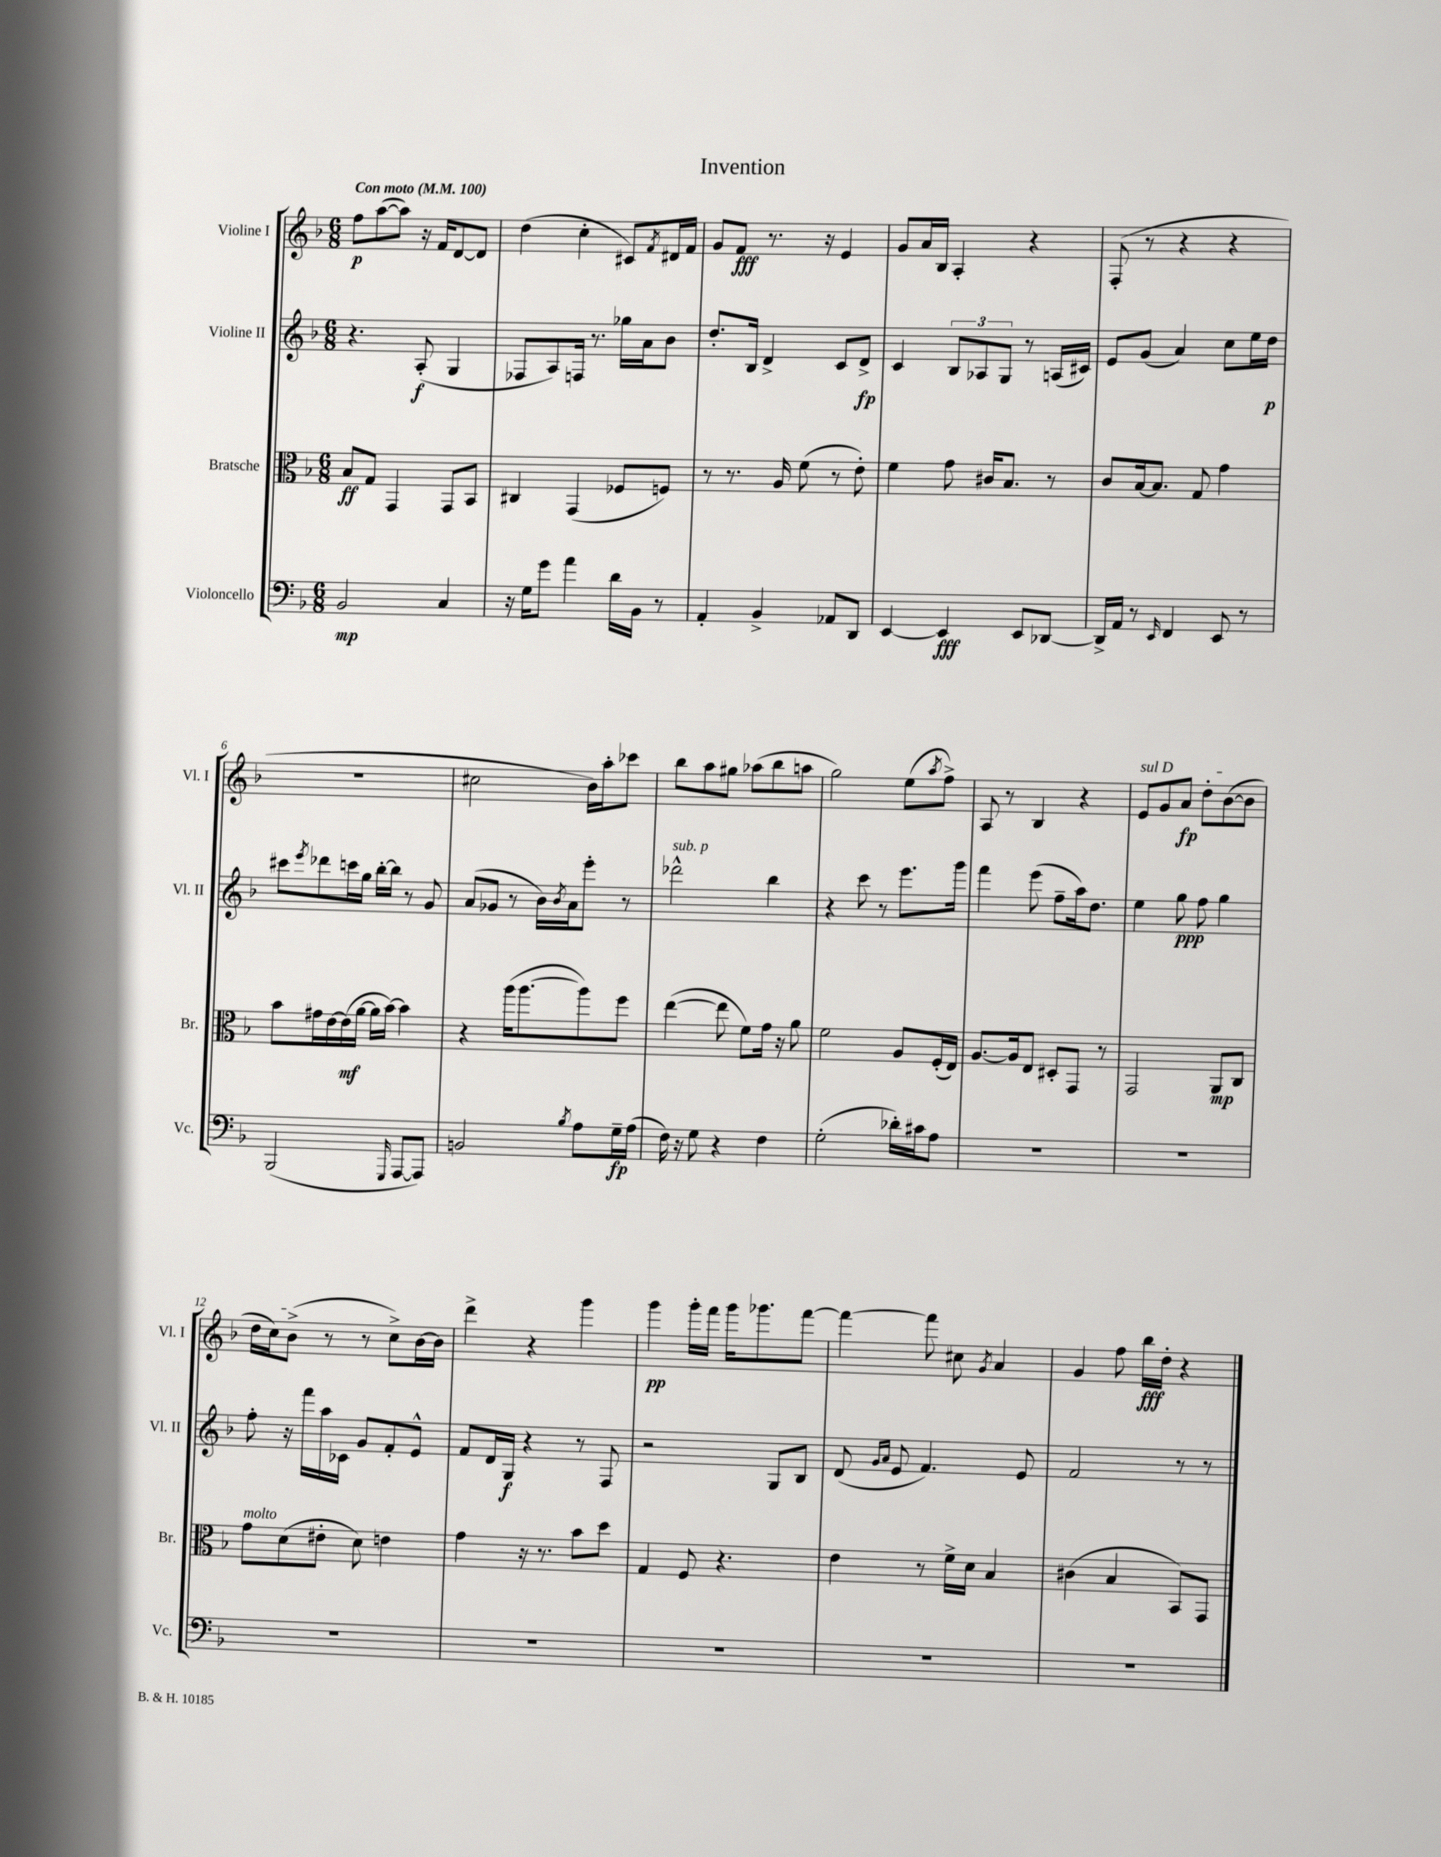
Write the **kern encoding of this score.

**kern	**kern	**kern	**kern
*staff4	*staff3	*staff2	*staff1
*clefF4	*clefC3	*clefG2	*clefG2
*k[b-]	*k[b-]	*k[b-]	*k[b-]
*M6/8	*M6/8	*M6/8	*M6/8
*MM100	*MM100	*MM100	*MM100
2BB-/	8B-/L	4.r	8ff\L
.	8G/J	.	([8aa\
.	4GG/	.	8aa\]J)
.	.	(8A'/	16r
.	.	.	16f/LK
4C/	8GG/L	4G/	[8d/
.	8BB-/J	.	8d/]J
=	=	=	=
16r	4C#/	8F-/L	(4dd\
16G\LK	.	.	.
8g\J	.	8A/)	.
4a\	(4GG/	16F/Jk	4cc'\
.	.	8.r	.
16d\LL	8F-/L	16gg-\LL	8c#/L)
16BB-\JJ	.	16a\J	.
.	.	.	8qf/
8r	8F/J)	8b-\J	16d#/L
.	.	.	16f/JJ
=	=	=	=
4AA'/	8r	8.dd'/L	8g/L
.	8.r	.	8f/J
.	.	16B-/Jk	.
4BB-^/	.	4d^/	8.r
.	16A/	.	.
.	(8f\	.	.
.	.	.	16r
8AA-/L	8r	8c/L	4e/
8DD/J	8e'\)	8d^/J	.
=	=	=	=
[4EE/	4f\	4c/	8g/L
.	.	.	16a/L
.	.	.	16B-/JJ
4EE/]	8g\	12B-/L	4A'/
.	.	12A-/	.
.	16c#/LK	.	.
.	.	12G/J	.
.	8.B-/J	.	.
8EE/L	.	8r	4r
[8DD-/J	8r	(16A/LL	.
.	.	16c#/JJ)	.
=	=	=	=
16DD-^/]LL	8c/L	8e/L	(8F'/
16AA/JJ	.	.	.
8r	[16B-/k	(8g/J	8r
.	8.B-/]J	.	.
16qqEE/	.	.	.
4FF/	.	4a/)	4r
.	8G/	.	.
8EE/	4g\	8cc\L	4r
8r	.	16ee\L	.
.	.	16dd\JJ	.
=	=	=	=
(2BBB-/	8b-\L	8ccc#\L	2.r
.	.	8qeee/	.
.	16g#\L	8ddd-\	.
.	[16e\	.	.
.	(16e\]	16ccc\L	.
.	[16a\JJ	16gg\JJ	.
.	16a\]LL	[16bb-'\LL	.
.	[16b-\JJ)	16bb-\]JJ	.
16qqGGG/	.	.	.
[8AAA/L	4b-\]	8r	.
8AAA/]J)	.	8g/	.
=	=	=	=
2BB/	4r	(8a/L	2cc#\
.	.	8g-/J	.
.	(16aa\LK	8r	.
.	[8.aa\	.	.
.	.	16b-\LL)	.
.	.	8qb-/	.
.	.	16a\J	.
8qB-/	.	.	.
8A\L	8aa\])	8eee'\J	16b-\LL)
.	.	.	16aa'\J
16G~\L	8ff\J	8r	8ccc-\J
(16A\JJ	.	.	.
=	=	=	=
16F\)	([4ee\	2ddd-^^\	8bb-\L
16r	.	.	.
8G\	.	.	8aa\
4r	8ee\]	.	8gg#\J
.	8f\L)	.	(8aa-\L
4F\	16g\Jk	4bb-\	8bb-\
.	16r	.	.
.	8a\	.	8aa\J
=	=	=	=
(2G'\	2f\	4r	2gg\)
.	.	8ccc\	.
.	.	8r	.
16d-'\LL)	8A/L	8.eee\L	(8ee\L
16c#\J	.	.	.
.	.	.	8qaa/
8A\J	(16F'/L	.	8ff^\J)
.	16E/JJ)	16ggg\Jk	.
=	=	=	=
2.r	[8.A/L	4fff\	8A/
.	.	.	8r
.	16A/]k	.	.
.	8E/J	(8eee\	4B-/
.	8D#'/L	8ff~\L	.
.	8GG/J	16aa\k)	4r
.	.	8.dd\J	.
.	8r	.	.
=	=	=	=
2.r	2GG/	4ee\	8e/L
.	.	.	8g/
.	.	8gg\	8a/J
.	.	8ff\	8dd'\L
.	8AA/L	4gg\	([8b-\
.	8C/J	.	8b-\]J
=	=	=	=
2.r	8g\L	8ff'\	16dd\LL
.	.	.	16cc\J)
.	(8d\	16r	(8b-^\J
.	.	16fff\LL	.
.	8e#'\J	16aa\	8r
.	.	16c-\JJ	.
.	8d\)	8g/L	8r
.	4e\	8f'/	8cc^\L)
.	.	8e^^/J	[16b-\L
.	.	.	16b-\]JJ
=	=	=	=
2.r	4g\	8f/L	4ddd^\
.	.	16d/L	.
.	.	16G/JJ	.
.	16r	4r	4r
.	8.r	.	.
.	8b-\L	8r	4ggg\
.	8dd\J	8F/	.
=	=	=	=
2.r	4G/	2r	4ggg\
.	8F/	.	16ggg'\LL
.	.	.	16fff\JJ
.	4.r	.	16ggg\LK
.	.	.	8.ggg-\
.	.	8G/L	.
.	.	8B-/J	[8fff\J
=	=	=	=
2.r	4e\	(8d/	4fff\_
.	.	16qqg/LL	.
.	.	16qqa/JJ	.
.	.	8e/	.
.	8r	4.f/)	8fff\]
.	16f^\LL	.	8cc#\
.	16d\JJ	.	.
.	.	.	8qg/
.	4B-/	.	4a/
.	.	8e/	.
=	=	=	=
2.r	(4c#\	2f/	4g/
.	4B-/	.	8ff\
.	.	.	16bb-\LL
.	.	.	16dd'\JJ
.	8BB-/L)	8r	4r
.	8GG/J	8r	.
==	==	==	==
*-	*-	*-	*-
